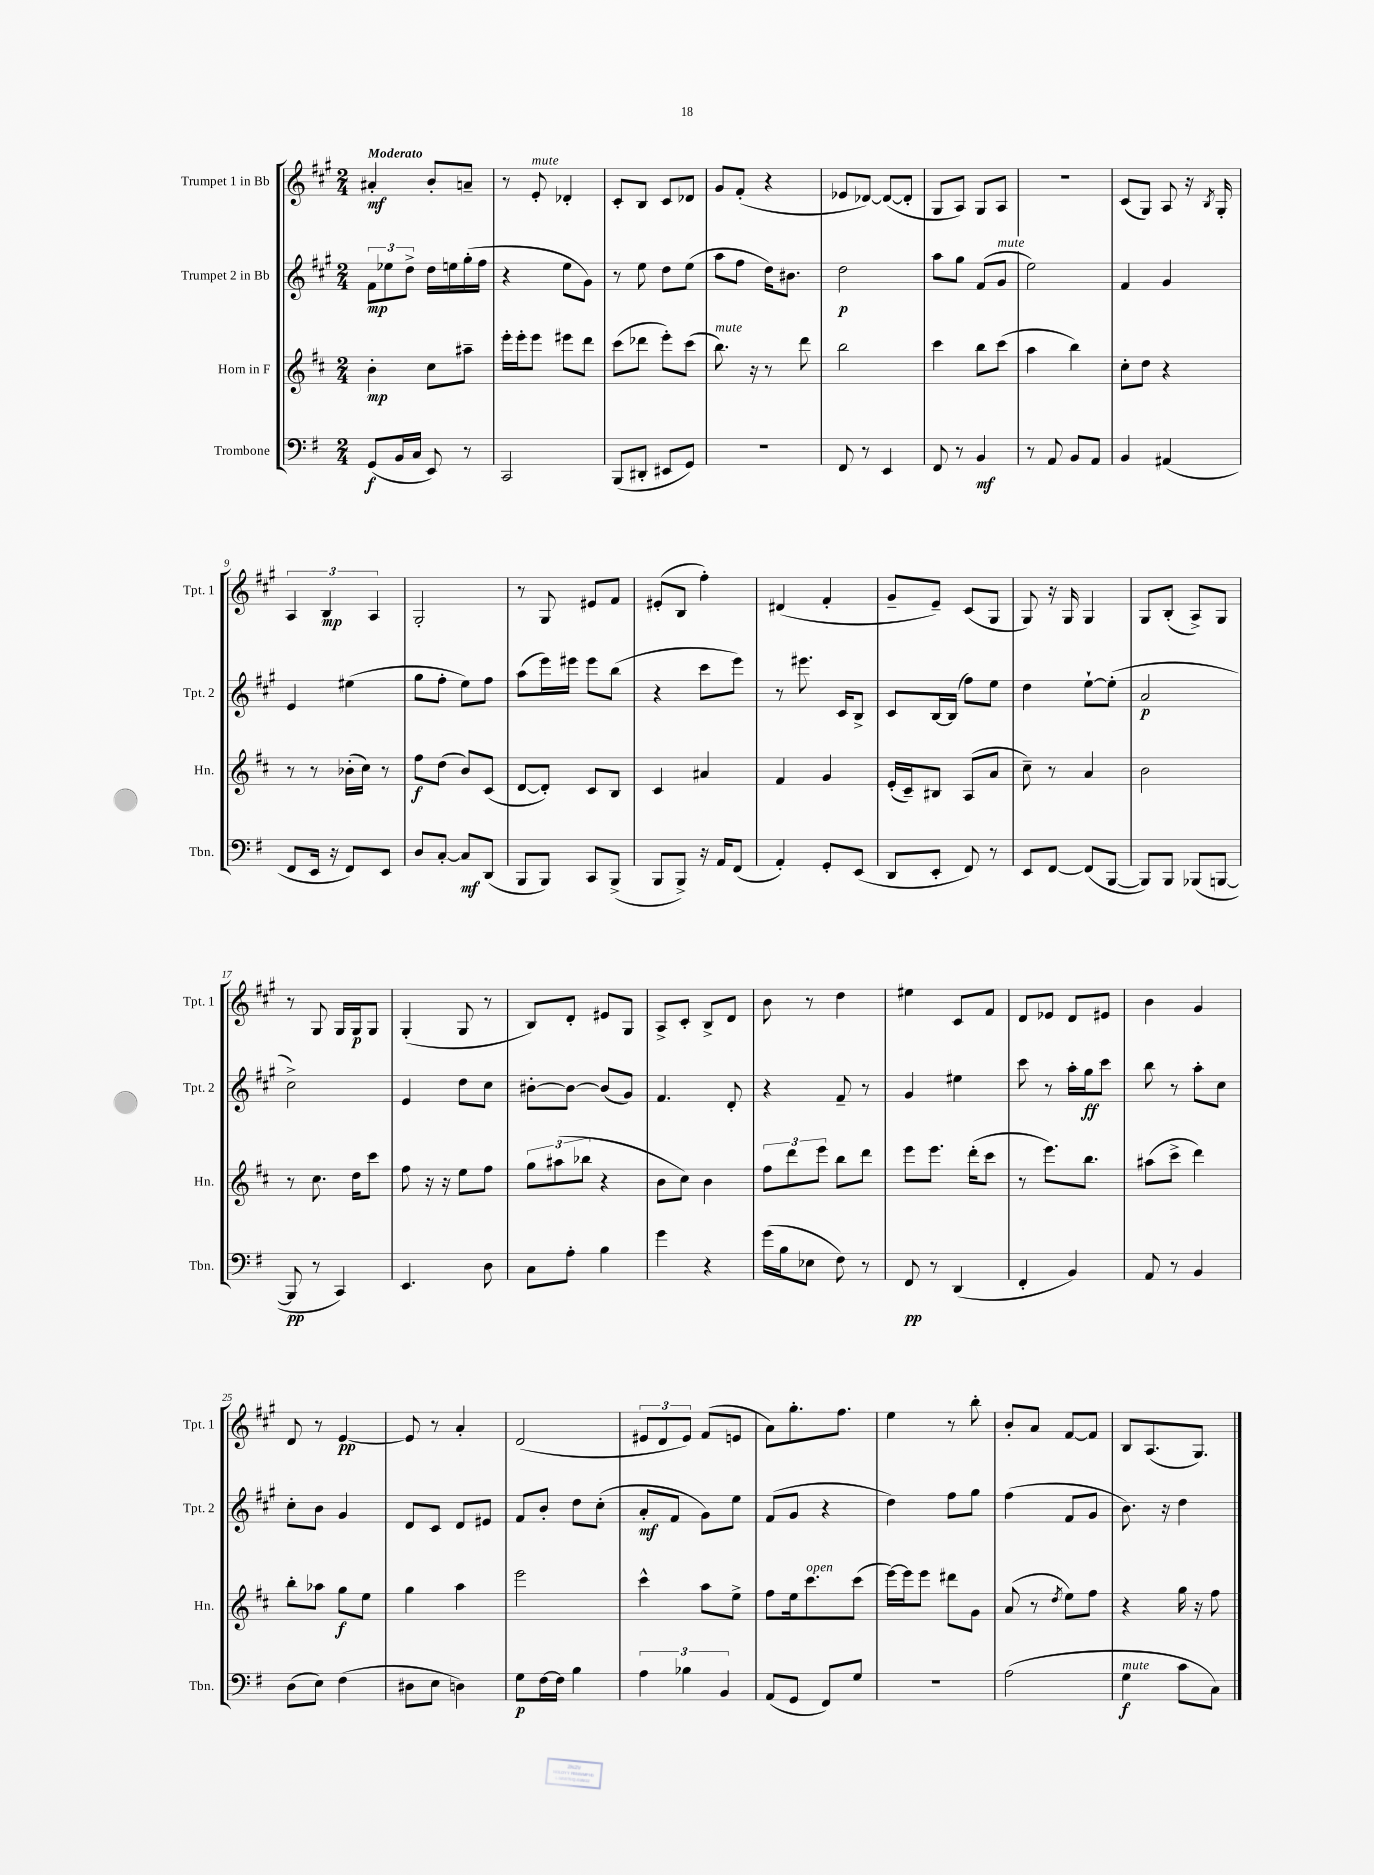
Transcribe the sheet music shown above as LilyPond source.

<<
\new StaffGroup <<
\new Staff = "s0" \with { instrumentName = "Trumpet 1 in Bb" shortInstrumentName = "Tpt. 1" } {
    \clef treble \key a \major \numericTimeSignature \time 2/4 \tempo "Moderato"
    ais'4-.\mf b'8-. a'8-- |
    r8 e'8-.^\markup { \italic "mute" } des'4-. |
    cis'8-. b8 cis'8 des'8 |
    gis'8 fis'8-.( r4 |
    ees'8 des'8~) des'8~( des'8-. |
    gis8 a8) gis8 a8 |
    r2 |
    cis'8( gis8) a8 r16 \acciaccatura { b8 } gis16-. |
    \tuplet 3/2 { a4 b4\mp a4 } |
    gis2-. |
    r8 gis8 eis'8 fis'8 |
    eis'8-.( b8 fis''4-.) |
    dis'4( fis'4-. |
    gis'8-- e'8--) cis'8( gis8 |
    gis8) r16 gis16 gis4 |
    gis8 b8-.( a8->) gis8 |
    r8 gis8 gis16 gis16\p gis8 |
    gis4-.( gis8 r8 |
    b8) d'8-. eis'8 gis8 |
    a8-> cis'8-. b8-> d'8 |
    b'8 r8 d''4 |
    eis''4 cis'8 fis'8 |
    d'8 ees'8 d'8 eis'8 |
    b'4 gis'4 |
    d'8 r8 e'4~\pp |
    e'8 r8 a'4-. |
    d'2( |
    \tuplet 3/2 { eis'8 d'8 eis'8) } fis'8( e'8 |
    a'8) gis''8.-. fis''8. |
    e''4 r8 b''8-. |
    b'8-. a'8 fis'8~ fis'8 |
    b8 a8.( gis8.) \bar "|." |
}
\new Staff = "s1" \with { instrumentName = "Trumpet 2 in Bb" shortInstrumentName = "Tpt. 2" } {
    \clef treble \key a \major \numericTimeSignature \time 2/4
    \tuplet 3/2 { fis'8\mp ees''8 d''8-> } d''16 e''16 gis''16-.( fis''16 |
    r4 e''8 gis'8) |
    r8 e''8 d''8 e''8( |
    a''8 fis''8 d''16) bis'8. |
    d''2\p |
    a''8 gis''8 fis'8( gis'8^\markup { \italic "mute" } |
    e''2) |
    fis'4 gis'4 |
    e'4 eis''4( |
    gis''8 fis''8-. e''8) fis''8 |
    a''8( e'''16) eis'''16 eis'''8 b''8( |
    r4 cis'''8 e'''8) |
    r8 eis'''8. cis'16 b8-> |
    cis'8 b16~ b16( fis''8) e''8 |
    d''4 e''8~-! e''8-.( |
    a'2\p |
    cis''2->) |
    e'4 d''8 cis''8 |
    bis'8~-. bis'8~ bis'8( gis'8) |
    fis'4. d'8-. |
    r4 fis'8-- r8 |
    gis'4 eis''4 |
    cis'''8 r8 a''16-. gis''16\ff cis'''8 |
    b''8 r8 a''8-. cis''8 |
    cis''8-. b'8 gis'4 |
    d'8 cis'8 d'8 eis'8 |
    fis'8 b'8-. d''8 cis''8-.( |
    a'8-.\mf fis'8 gis'8) e''8 |
    fis'8( gis'8 r4 |
    d''4) fis''8 gis''8 |
    fis''4( fis'8 gis'8 |
    b'8.) r16 d''4 \bar "|." |
}
\new Staff = "s2" \with { instrumentName = "Horn in F" shortInstrumentName = "Hn." } {
    \clef treble \key d \major \numericTimeSignature \time 2/4
    b'4-.\mp cis''8 ais''8-- |
    e'''16-. e'''16-. e'''8 eis'''8 d'''8 |
    cis'''8( des'''8 e'''8-.) cis'''8( |
    b''8.^\markup { \italic "mute" }) r16 r8 d'''8 |
    b''2 |
    cis'''4 b''8 cis'''8( |
    a''4 b''4) |
    cis''8-. d''8 r4 |
    r8 r8 bes'16-.( cis''16) r8 |
    fis''8\f d''8( b'8) cis'8( |
    d'8~ d'8-.) cis'8 b8 |
    cis'4 ais'4 |
    fis'4 g'4 |
    e'16-.( cis'16--) bis8 a8( a'8 |
    cis''8--) r8 a'4 |
    b'2 |
    r8 cis''8. d''16 cis'''8 |
    fis''8 r16 r16 e''8 fis''8 |
    \tuplet 3/2 { g''8 ais''8( bes''8 } r4 |
    b'8 cis''8) b'4 |
    \tuplet 3/2 { fis''8 d'''8 e'''8 } b''8 d'''8 |
    e'''8 e'''8. d'''16-.( cis'''8 |
    r8 e'''8.) b''8. |
    ais''8( cis'''8-> d'''4) |
    b''8-. aes''8 g''8\f e''8 |
    g''4 a''4 |
    e'''2 |
    cis'''4-^ a''8 e''8-> |
    fis''8 e''16 cis'''8.^\markup { \italic "open" } cis'''8( |
    e'''16~) e'''16 e'''8 dis'''8 g'8 |
    a'8( r8 \acciaccatura { d''8 } e''8) fis''8 |
    r4 g''16 r16 fis''8 \bar "|." |
}
\new Staff = "s3" \with { instrumentName = "Trombone" shortInstrumentName = "Tbn." } {
    \clef bass \key g \major \numericTimeSignature \time 2/4
    g,8\f( b,16 c16 e,8) r8 |
    c,2 |
    b,,8( dis,8-. eis,8 g,8) |
    r2 |
    fis,8 r8 e,4 |
    fis,8 r8 b,4\mf |
    r8 a,8 b,8 a,8 |
    b,4 ais,4( |
    fis,8 e,16 r16 fis,8) e,8 |
    d8 c8~-. c8\mf d,8( |
    b,,8 b,,8) c,8 b,,8->( |
    b,,8 b,,8->) r16 a,16 fis,8( |
    a,4-.) g,8-. e,8( |
    d,8 e,8-. fis,8) r8 |
    e,8 fis,8~ fis,8( b,,8~ |
    b,,8) b,,8 bes,,8( b,,8~ |
    b,,8\pp r8 c,4) |
    e,4. d8 |
    c8 a8-. b4 |
    g'4 r4 |
    g'16( b16 ees8 fis8) r8 |
    fis,8\pp r8 d,4( |
    fis,4-. b,4) |
    a,8 r8 b,4 |
    d8( e8) fis4( |
    dis8 e8 d4) |
    g8\p fis16~ fis16 b4 |
    \tuplet 3/2 { a4 bes4 b,4 } |
    a,8( g,8 fis,8) g8 |
    R2 |
    a2( |
    g4\f^\markup { \italic "mute" } c'8 c8) \bar "|." |
}
>>
>>
